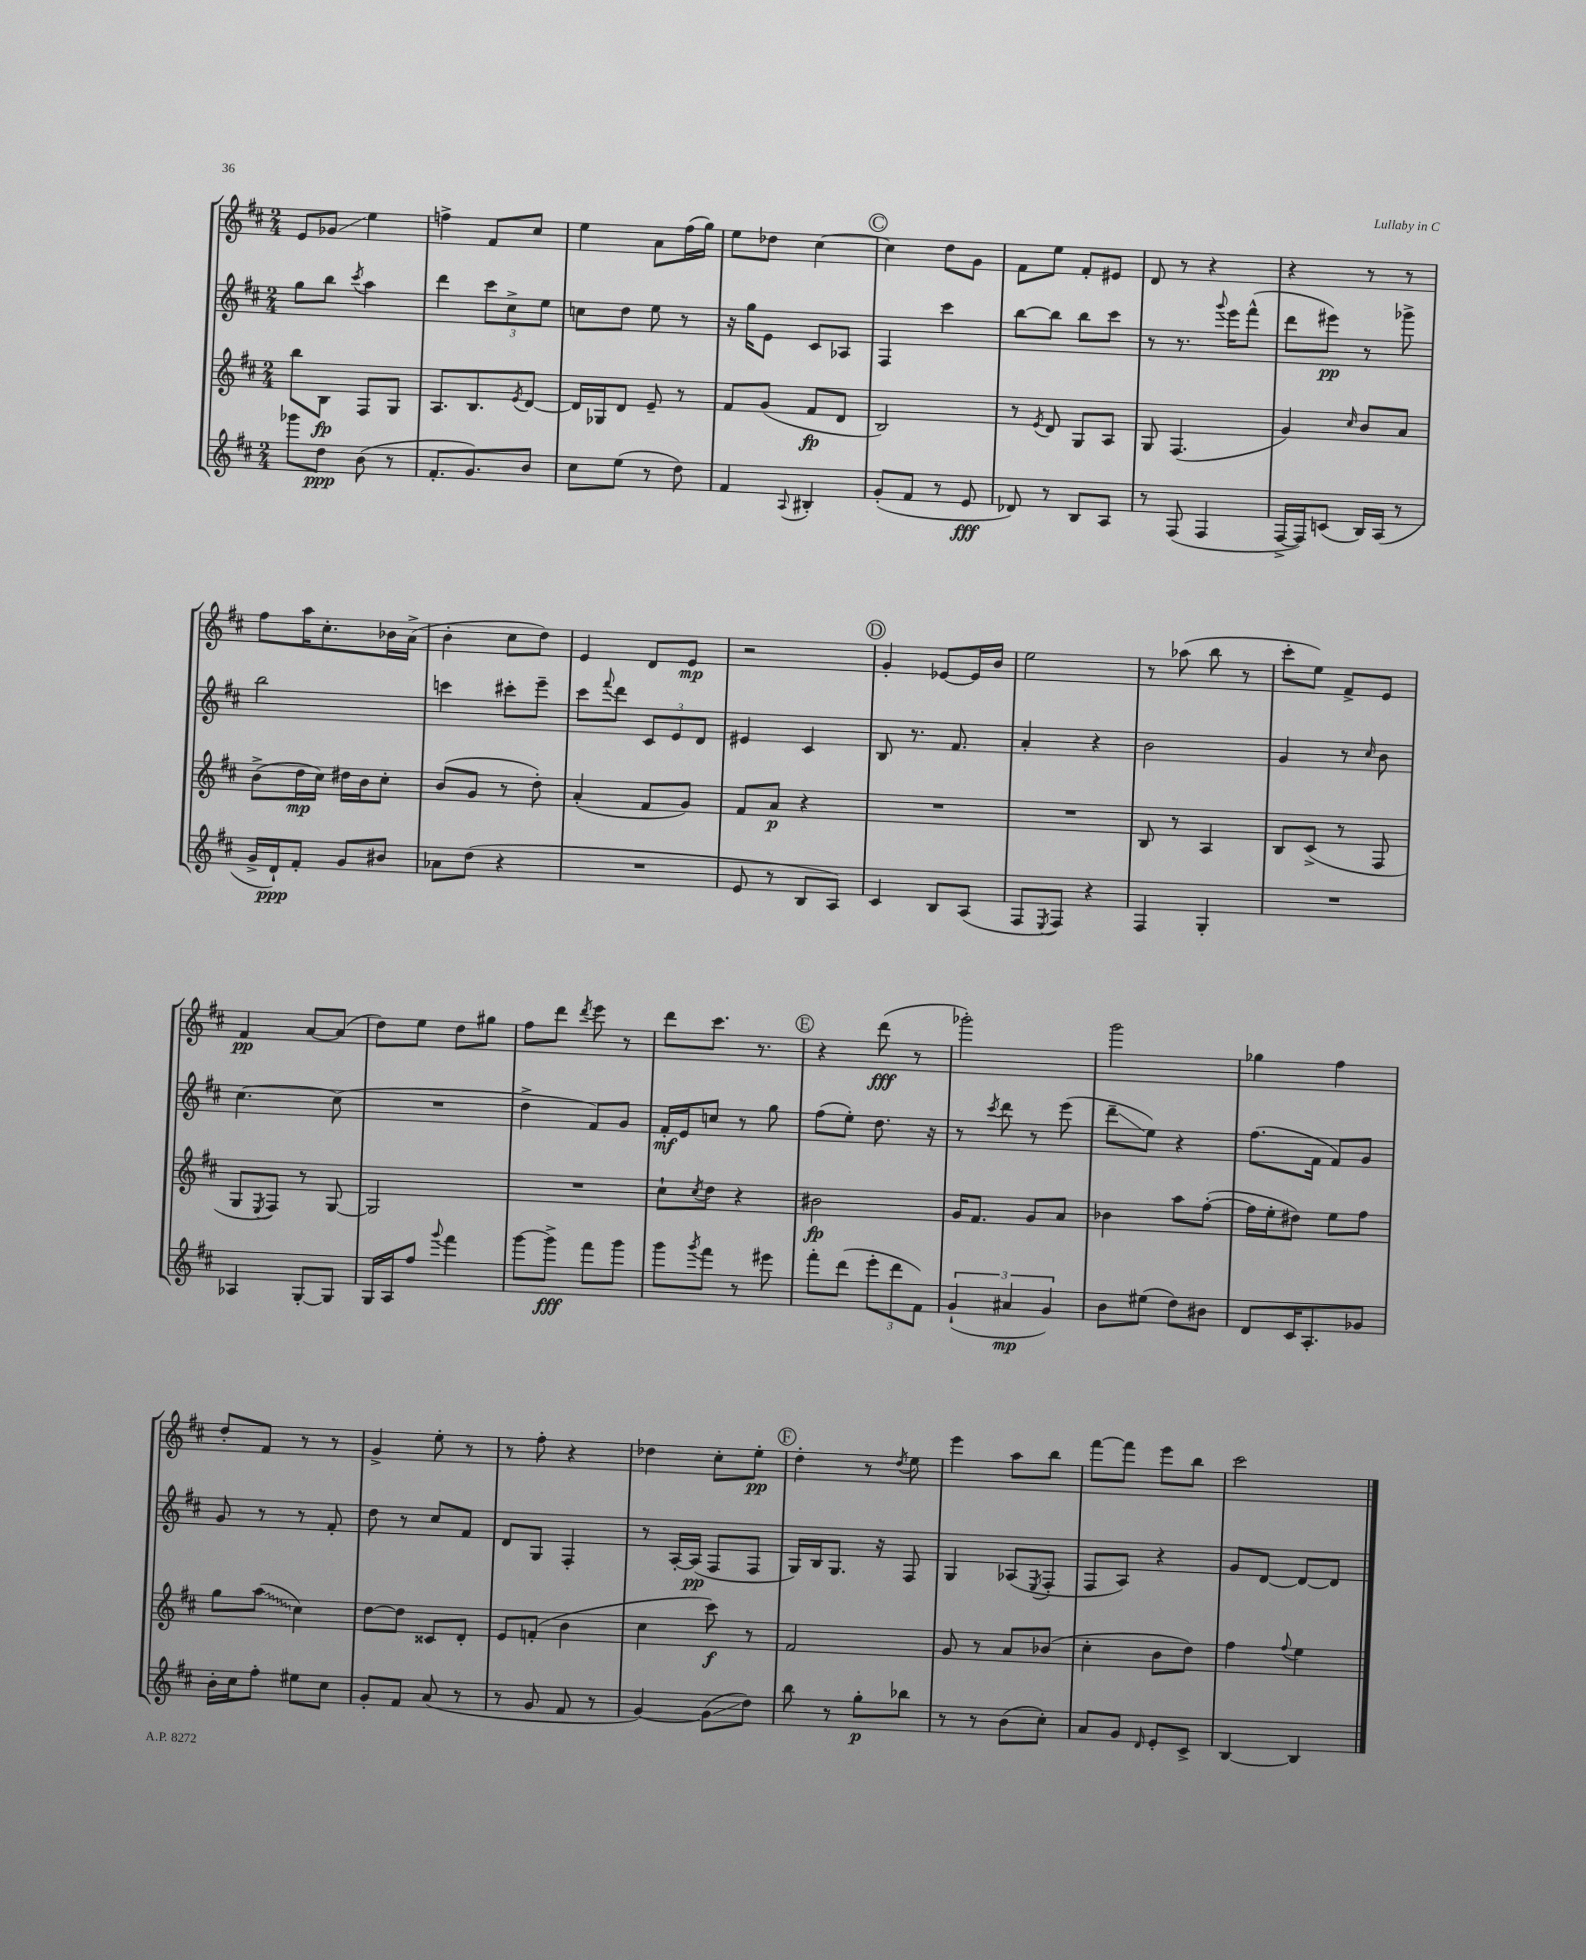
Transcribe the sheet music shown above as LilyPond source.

<<
\new StaffGroup <<
\new Staff = "s0" {
    \clef treble \key d \major \numericTimeSignature \time 2/4
    e'8 ges'8\glissando e''4 |
    f''4-> fis'8 cis''8 |
    e''4 a'8 fis''16( g''16) |
    e''8 des''8 cis''4~ |
    \mark \markup { \circle "C" } cis''4 d''8 g'8 |
    fis'8 e''8 fis'8-. eis'8 |
    d'8 r8 r4 |
    r4 r8 r8 |
    fis''8 a''16 cis''8.-. bes'16 a'16->( |
    b'4-. cis''8 d''8) |
    e'4 d'8 e'8\mp |
    r2 |
    \mark \markup { \circle "D" } g'4-. ees'8~ ees'16 b'16 |
    e''2 |
    r8 aes''8( b''8 r8 |
    cis'''8-. e''8) fis'8-> e'8 |
    fis'4\pp a'8~ a'8( |
    d''8) e''8 d''8 gis''8 |
    fis''8 d'''8 \acciaccatura { d'''8 } e'''8 r8 |
    d'''8 cis'''8. r8. |
    \mark \markup { \circle "E" } r4 d'''8\fff( r8 |
    ges'''2-.) |
    g'''2 |
    ges''4 fis''4 |
    d''8-. fis'8 r8 r8 |
    g'4-> e''8-. r8 |
    r8 fis''8-. r4 |
    des''4 cis''8-. e''8-.\pp |
    \mark \markup { \circle "F" } d''4-. r8 \acciaccatura { d''8 } e''8 |
    e'''4 a''8 b''8 |
    fis'''8~ fis'''8 e'''8 b''8 |
    cis'''2 \bar "|." |
}
\new Staff = "s1" {
    \clef treble \key d \major \numericTimeSignature \time 2/4
    g''8 b''8 \acciaccatura { cis'''8 } a''4 |
    d'''4 \tuplet 3/2 { cis'''8 cis''8-> e''8 } |
    c''8 d''8 e''8 r8 |
    r16 g''16 e'8 cis'8 aes8 |
    \mark \markup { \circle "C" } fis4 cis'''4 |
    b''8~ b''8 b''8 cis'''8 |
    r8 r8. \appoggiatura { g'''8 } e'''16 fis'''8-^( |
    d'''8 eis'''8\pp) r8 ges'''8-> |
    b''2 |
    c'''4 cis'''8-. e'''8-- |
    cis'''8 \appoggiatura { fis'''8 } d'''8 \tuplet 3/2 { cis'8 e'8 d'8 } |
    eis'4 cis'4 |
    \mark \markup { \circle "D" } b8 r8. fis'8. |
    a'4-. r4 |
    b'2 |
    g'4 r8 \grace { cis''16 } b'8 |
    cis''4.~ cis''8( |
    R2 |
    d''4-> fis'8) g'8 |
    fis'16-.\mf e'16 c''8 r8 g''8 |
    \mark \markup { \circle "E" } fis''8( e''8-.) d''8. r16 |
    r8 \acciaccatura { cis'''8 } d'''8 r8 e'''8( |
    d'''8--\glissando e''8) r4 |
    fis''8.( fis'16 fis'8) g'8 |
    g'8 r8 r8 fis'8-. |
    d''8 r8 cis''8 fis'8 |
    d'8 g8 fis4-. |
    r8 a16~-. a16\pp( fis8 fis8 |
    \mark \markup { \circle "F" } g16) b16 g8. r16 fis8 |
    g4 aes8( \acciaccatura { e8 } fis8-. |
    fis8 a8) r4 |
    g'8 d'8~ d'8~ d'8 \bar "|." |
}
\new Staff = "s2" {
    \clef treble \key d \major \numericTimeSignature \time 2/4
    b''8 b8\fp fis8 g8 |
    a8. b8. \acciaccatura { e'8 } d'8~ |
    d'16 ges16 d'8 e'8-- r8 |
    fis'8 g'8( fis'8\fp d'8 |
    \mark \markup { \circle "C" } b2) |
    r8 \acciaccatura { e'8 } d'8 g8 a8 |
    g8 fis4.( |
    g'4) \grace { cis''16 } b'8 a'8 |
    b'8->( d''16\mp cis''16) dis''16 b'16 cis''8-. |
    b'8( g'8 r8 d''8-.) |
    a'4-.( fis'8 g'8) |
    fis'8 a'8\p r4 |
    \mark \markup { \circle "D" } R2 |
    R2 |
    b8 r8 a4 |
    b8 cis'8->( r8 fis8 |
    g8 \acciaccatura { e8 } fis8) r8 g8~ |
    g2 |
    R2 |
    cis''8-! \acciaccatura { cis''8 } d''8 r4 |
    \mark \markup { \circle "E" } bis'2\fp |
    g'16 fis'8. g'8 a'8 |
    bes'4 a''8 fis''8~-.( |
    fis''16 e''16-. dis''8) e''8 fis''8 |
    g''8 \once \override Glissando.style = #'zigzag a''8\glissando( cis''4) |
    d''8~ d''8 cisis'8 d'8-. |
    e'8 f'8-.( b'4 |
    cis''4 cis'''8\f) r8 |
    \mark \markup { \circle "F" } fis'2 |
    g'8 r8 a'8 bes'8( |
    cis''4-. b'8 d''8) |
    fis''4 \appoggiatura { fis''8 } e''4 \bar "|." |
}
\new Staff = "s3" {
    \clef treble \key d \major \numericTimeSignature \time 2/4
    ges'''8 d''8\ppp b'8( r8 |
    fis'8.-. g'8.) b'8 |
    cis''8 e''8( r8 d''8) |
    fis'4 \appoggiatura { a8 } bis4-. |
    \mark \markup { \circle "C" } g'8-.( fis'8 r8 e'8\fff |
    des'8) r8 b8 a8 |
    r8 fis8( fis4 |
    fis16~-> fis16) c'8( b16) a16( r8 |
    g'16-> d'16-!\ppp) fis'8-. g'8 bis'8 |
    aes'8 d''8( r4 |
    R2 |
    e'8 r8 b8 a8) |
    \mark \markup { \circle "D" } cis'4 b8 a8( |
    fis8 \acciaccatura { e8 } fis8) r4 |
    fis4 g4-. |
    R2 |
    aes4 g8~-. g8 |
    g16 a16 fis''8 \appoggiatura { g'''8 } fis'''4 |
    g'''8~ g'''8->\fff fis'''8 g'''8 |
    g'''8 \acciaccatura { g'''8 } fis'''8 r8 eis'''8 |
    \mark \markup { \circle "E" } fis'''8-. d'''8( \tuplet 3/2 { e'''8-. d'''8 fis'8) } |
    \tuplet 3/2 { g'4-!( ais'4\mp g'4) } |
    b'8 eis''8( d''8) bis'8 |
    d'8 cis'16 a8.-. ges'8 |
    b'16-. cis''16 fis''8-. eis''8 cis''8 |
    g'8-. fis'8 a'8( r8 |
    r8 g'8 fis'8 r8 |
    g'4~) g'8\glissando( d''8) |
    \mark \markup { \circle "F" } b''8 r8 g''8-.\p bes''8 |
    r8 r8 b'8( cis''8-.) |
    a'8 g'8 \grace { d'16 } e'8-. cis'8-> |
    b4~ b4 \bar "|." |
}
>>
>>
\layout { \context { \Score \remove "Bar_number_engraver" } }
